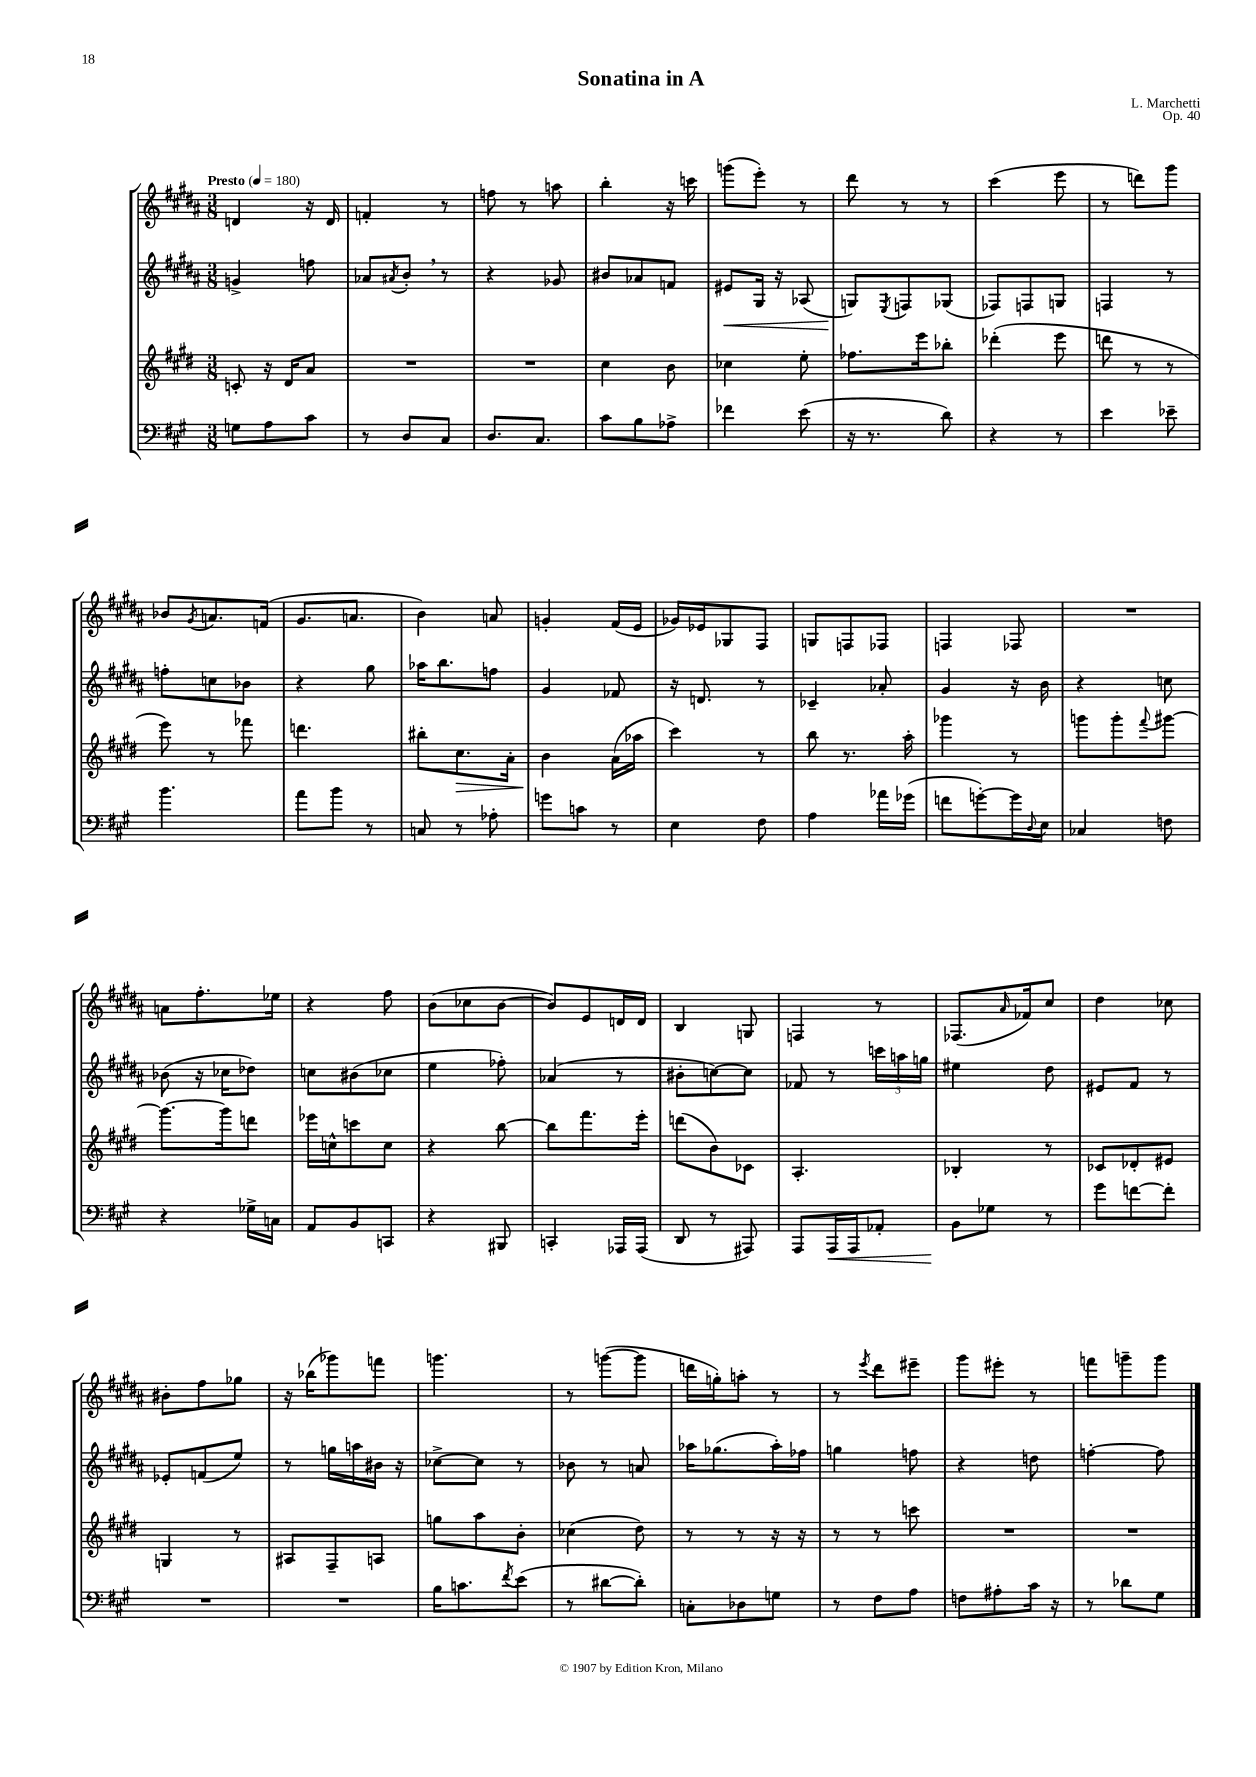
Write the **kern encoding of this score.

**kern	**kern	**kern	**kern
*staff4	*staff3	*staff2	*staff1
*clefF4	*clefG2	*clefG2	*clefG2
*k[f#c#g#]	*k[f#c#g#d#]	*k[f#c#g#d#a#]	*k[f#c#g#d#a#]
*M3/8	*M3/8	*M3/8	*M3/8
*MM180	*MM180	*MM180	*MM180
8G	8c'	4g^	4d
8A	16r	.	.
.	16d#	.	.
8c#	8a	8ff	16r
.	.	.	16d
=	=	=	=
8r	4.r	8a-	4f'
.	.	8qa#	.
8D	.	8b'	.
8C#	.	8r	8r
=	=	=	=
8.D	4.r	4r	8ff
.	.	.	8r
8.C#	.	.	.
.	.	8g-	8aa
=	=	=	=
8c#	4cc#	8b#	4bb'
8B	.	8a-	.
8A-^	8b	8f	16r
.	.	.	16ccc
=	=	=	=
4f-	4cc-	8e#	(8ggg
.	.	16G#	8eee')
.	.	16r	.
(8e	8ee'	(8A-	8r
=	=	=	=
16r	8.ff-	8G)	8ddd#
8.r	.	.	.
.	.	8qE	.
.	.	8F	8r
.	16eee	.	.
8d)	8bb-'	(8G-	8r
=	=	=	=
4r	(4ddd-'	8F-)	(4ccc#
.	.	8F	.
8r	8eee	8G	8eee
=	=	=	=
4e	8ddd	4F	8r
.	8r	.	8ddd)
8e-~	8r	8r	8ggg#
=	=	=	=
4.b	8eee)	8ff'	8b-
.	.	.	8qg#
.	8r	8cc	8.a
.	8fff-	8b-	.
.	.	.	(16f
=	=	=	=
8a	4.ddd	4r	8.g#
8b	.	.	.
.	.	.	8.a
8r	.	8gg#	.
=	=	=	=
8C	8bb#'	16aa-	4b)
.	.	8.bb	.
8r	8.cc#	.	.
8A-'	.	8ff	8a
.	16a'	.	.
=	=	=	=
8g	4b	4g#	4g'
8c	.	.	.
8r	(16a	8f-	(16f#
.	16aa-	.	16e
=	=	=	=
4E	4ccc#)	16r	16g-)
.	.	8.d	16e-
.	.	.	8G-
8F#	8r	8r	8F#
=	=	=	=
4A	8bb	4c-~	8G
.	8.r	.	8F
16a-	.	8a-'	8F-
(16g-	16aa'	.	.
=	=	=	=
8f	4ggg-	4g#	4F
[8g')	.	.	.
16g]	8r	16r	8F-
8qqD	.	.	.
16E	.	16b	.
=	=	=	=
4C-	8ggg	4r	4.r
.	8ggg'	.	.
.	8qqfff#	.	.
8F	[8ggg#	8cc	.
=	=	=	=
4r	8.ggg#_	(8b-	8a
.	.	16r	8.ff#'
.	16ggg#]	16cc-	.
16G-^	8ddd	8dd-)	.
16C	.	.	16ee-
=	=	=	=
8AA	16eee-	8cc	4r
.	16cc^^	.	.
8BB	8ccc	(8b#	.
8CC	8cc	8cc-	8ff#
=	=	=	=
4r	4r	4ee	(8b
.	.	.	8cc-
8BBB#	[8bb	8ff-')	[8b
=	=	=	=
4CC'	8bb]	(4a-	8b])
.	8.fff#	.	8e
16AAA-	.	8r	16d
(16AAA-	16eee'	.	16d
=	=	=	=
8DD	(8ddd	8b#'	4B
8r	8b)	[8cc)	.
8AAA#)	8c-	8cc]	8G
=	=	=	=
8AAA	4.A'	8f-	4F
16AAA	.	8r	.
16AAA	.	.	.
8AA-'	.	24ccc	8r
.	.	24aa	.
.	.	24gg	.
=	=	=	=
8BB	4B-'	4ee#	(8.F-
8G-	.	.	.
.	.	.	16qqa#
.	.	.	16f-)
8r	8r	8dd#	8cc#
=	=	=	=
8g#	8c-	8e#	4dd#
[8f	8d-'	8f#	.
8f']	8e#	8r	8cc-
=	=	=	=
4.r	4G	8e-'	8b#'
.	.	(8f	8ff#
.	8r	8ee)	8gg-
=	=	=	=
4.r	8A#	8r	16r
.	.	.	(16bb-
.	8F#~	16gg	8ggg-)
.	.	16aa	.
.	8A	16b#	8fff
.	.	16r	.
=	=	=	=
16B	8gg	[8cc-^	4.ggg
8.c	.	.	.
.	8aa	8cc-]	.
8qf#	.	.	.
(8e	8b'	8r	.
=	=	=	=
8r	(4cc-	8b-	8r
[8d#	.	8r	([8ggg
8d#'])	8dd#)	8a	8ggg]
=	=	=	=
8C'	8r	16aa-	16ddd
.	.	(8.gg-	16gg')
8D-	8r	.	8aa'
8G	16r	16aa-')	8r
.	16r	16ff-	.
=	=	=	=
8r	8r	4gg	8r
.	.	.	8qeee
8F#	8r	.	8ddd#
8A	8ccc	8ff	8eee#~
=	=	=	=
8F	4.r	4r	8ggg#
8A#'	.	.	8eee#'
16c#	.	8dd	8r
16r	.	.	.
=	=	=	=
8r	4.r	[4ff'	8fff
8d-	.	.	8ggg~
8G#	.	8ff]	8ggg
==	==	==	==
*-	*-	*-	*-
